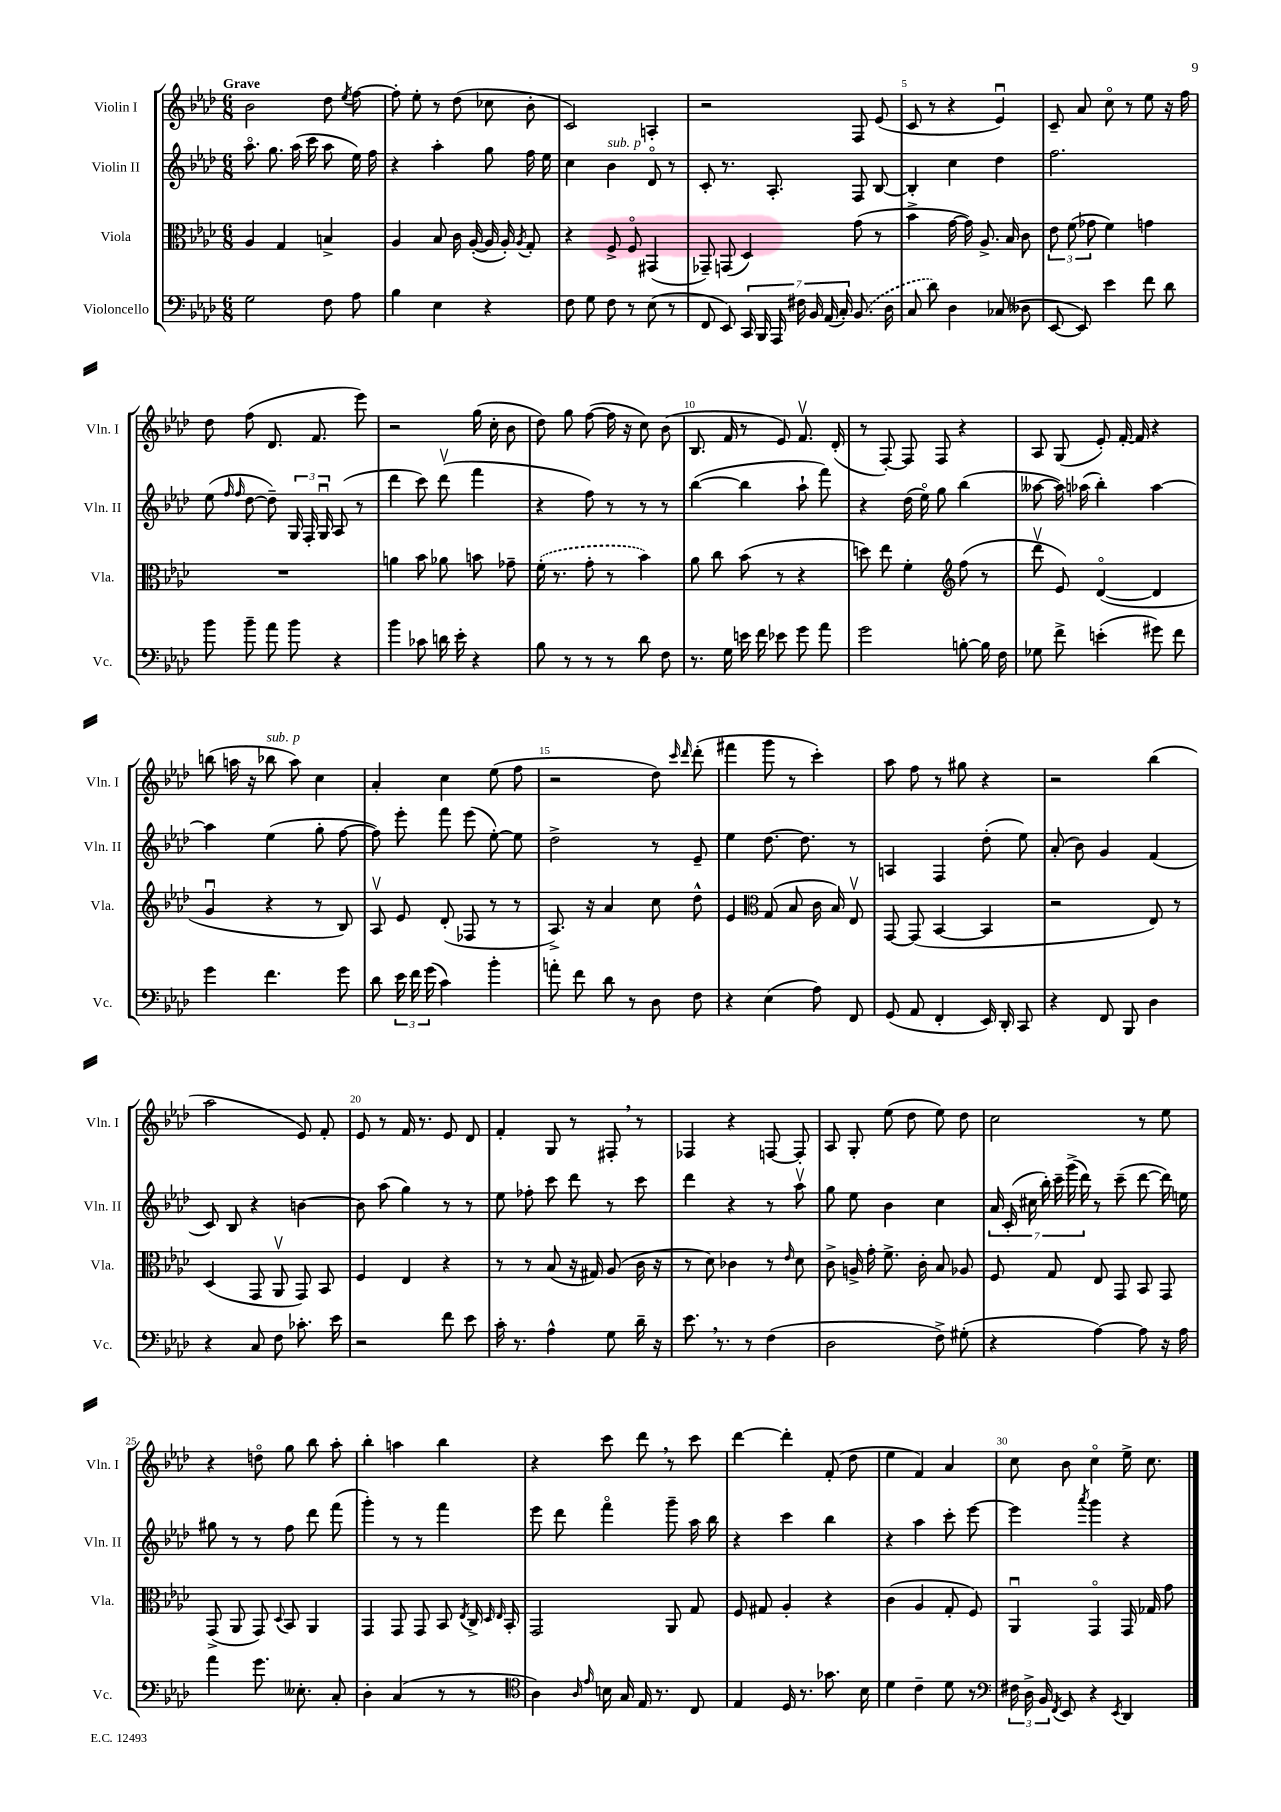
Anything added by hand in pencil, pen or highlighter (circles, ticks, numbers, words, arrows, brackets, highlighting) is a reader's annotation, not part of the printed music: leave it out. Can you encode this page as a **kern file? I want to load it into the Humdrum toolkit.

**kern	**kern	**kern	**kern
*staff4	*staff3	*staff2	*staff1
*clefF4	*clefC3	*clefG2	*clefG2
*k[b-e-a-d-]	*k[b-e-a-d-]	*k[b-e-a-d-]	*k[b-e-a-d-]
*M6/8	*M6/8	*M6/8	*M6/8
2G	4A-	8.aa-o	2b-
.	.	8.gg	.
.	4G	.	.
.	.	(16aa-	.
.	.	16ccc	.
8F	4B^	8aa-	8dd-
.	.	.	8qee-
8A-	.	16ee-)	[8ff
.	.	16ff	.
=	=	=	=
4B-	4A-	4r	8ff']
.	.	.	8ee-'
4E-	8B-	4aa-'	8r
.	16c	.	(8dd-
.	([16A-'	.	.
4r	16A-]	8gg	8cc-
.	16A-')	.	.
.	8qA-	.	.
.	8G'	16ff	8b-'
.	.	16ee-	.
=	=	=	=
8F	4r	4cc	2c)
8G	.	.	.
8F	8F^	4b-	.
8r	8Fo	.	.
(8E-	(4GG#	8d-o	4A'
8r	.	8r	.
=	=	=	=
8FF	8GG-~)	8c'	2r
8EE-)	(8GG	8.r	.
28CC	4D-)	.	.
28BBB-	.	.	.
.	.	8.A-'	.
28AAA-	.	.	.
28F#	.	.	.
28BB-	.	.	.
(28AA-	.	.	.
28C')	.	.	.
(8.BB-	(8g	8F	8F
.	8r	[8B-	(8e-
16D-	.	.	.
=	=	=	=
8C	4b-^	4B-']	8c
8d-)	.	.	8r
4D-	[16g	4cc	4r
.	16g])	.	.
.	8.A-^	.	.
(8C-	.	4dd-	4e-u)
.	16B-	.	.
8D--	8c	.	.
=	=	=	=
[8EE-	12e-	2.ff	8c~
.	(12f	.	.
8EE-])	.	.	8a-
.	12g-	.	.
4e-	4f)	.	8cco
.	.	.	8r
8f	4g	.	8ee-
8d-	.	.	16r
.	.	.	16ff
=	=	=	=
8b-	2.r	(8ee-	8dd-
.	.	16qqff	.
.	.	16qqff	.
8b-~	.	[8dd-	(8ff
8a-	.	8dd-~])	8.d-
8b-	.	24G	.
.	.	24F'	.
.	.	.	8.f
.	.	24Gu	.
4r	.	(8A-	.
.	.	8r	8eee-)
=	=	=	=
4b-	4a	4ddd-	2r
8c-	8b-	8ccc)	.
16d	8a-	(8ddd-v	.
16e-'	.	.	.
4r	8b	4fff	(16gg
.	.	.	16cc'
.	8g-~	.	8b-
=	=	=	=
8B-	(16f'	4r	8dd-)
.	8.r	.	.
8r	.	.	8gg
8r	8g'	8ff)	([8ff
8r	8r	8r	16ff]
.	.	.	16r
8d-	4b-)	8r	8cc)
8F	.	8r	(8b-
=	=	=	=
8.r	8a-	([4bb-	8.B-
.	8cc	.	.
16G	.	.	16f
16e	(8b-	4bb-]	8r
16f	.	.	.
8e-	8r	.	8e-)
8g	4r	8aa-`	8.fv
8a-	.	8fff)	.
.	.	.	(16d-'
=	=	=	=
2g	8dd)	4r	8r
.	8ee-	.	[8F')
.	4f'	(16dd-	8F]
.	.	16ee-o)	.
.	.	8gg	8F
*	*clefG2	*	*
[8B'	(8ff	(4bb-	4r
16B]	8r	.	.
16F	.	.	.
=	=	=	=
8G-	8ddd-v	[8aa--	8A-
8f^	8e-)	16aa--])	(8G
.	.	(16aa-	.
(4e'	([4d-o	4bb-')	8e-')
.	.	.	[16f'
.	.	.	16f]
8g#)	4d-]	[4aa-	4r
8f	.	.	.
=	=	=	=
4g	4gu	4aa-]	(8bb
.	.	.	16aa
.	.	.	16r
4.f	4r	(4ee-	8bb-
.	.	.	8aa)
.	8r	8gg'	4cc
8g	8B-)	[8ff	.
=	=	=	=
8d-	8A-v	8ff])	4a-'
24e-	8e-	8eee-'	.
24f	.	.	.
(24g	.	.	.
4c)	(8d-'	8fff	4cc
.	8F-	(8eee-	.
4b-'	8r	[8ee-')	(8ee-
.	8r	8ee-]	8ff
=	=	=	=
8a'	8.A-^)	2dd-^	2r
8f	.	.	.
.	16r	.	.
8d-	4a-	.	.
8r	.	.	.
8D-	8cc	8r	8dd-)
.	.	.	16qqccc
.	.	.	16qqddd-
8F	8dd-^^	8e-~	(8ddd-'
=	=	=	=
4r	4e-	4ee-	4fff#
*	*clefC3	*	*
(4E-	(8G	[8.dd-	8ggg
.	8B-	.	8r
.	.	8.dd-]	.
8A-)	16c	.	4ccc')
.	16B-)	.	.
8FF	8E-v	8r	.
=	=	=	=
(8GG	[8GG	4A	8aa-
8AA-	(8GG]	.	8ff
4FF'	[4BB-	4F	8r
.	.	.	8gg#
16EE-)	4BB-]	(8dd-'	4r
16DD-'	.	.	.
8CC	.	8ee-)	.
=	=	=	=
4r	2r	(8a-'	2r
.	.	8b-)	.
8FF	.	4g	.
8BBB-	.	.	.
4D-	8E-)	(4f	(4bb-
.	8r	.	.
=	=	=	=
4r	(4D-	8c)	2aa-
.	.	8B-	.
8C	8GG	4r	.
8F	8AA-v	.	.
8.c-'	8GG)	[4b	8e-)
.	8BB-	.	8f'
16e-	.	.	.
=	=	=	=
2r	4F	8b]	8e-
.	.	(8aa-	8r
.	4E-	4gg)	16f
.	.	.	8.r
8f	4r	8r	8e-
8e-	.	8r	8d-
=	=	=	=
16c'	8r	8ee-	4f'
8.r	.	.	.
.	8r	8ff-'	.
4A-^^	(8B-	8ccc	8G
.	16r	8ddd-	8r
.	16G#)	.	.
8G	(8A-	8r	8F#'
16d-~	16c	8ccc	8r
16r	16r	.	.
=	=	=	=
8.e-	8r	4ddd-	4F-
.	8d-)	.	.
8.r	.	.	.
.	4c-	4r	4r
8r	.	.	.
(4F	8r	8r	[8F
.	16qqe-	.	.
.	8d-	8aa-v	8F']
=	=	=	=
2D-	8c^	8gg	8A-
.	16A^	8ee-	8G'
.	16g'	.	.
.	8.f^	4b-	(8ee-
.	.	.	8dd-
.	16c'	.	.
8F^)	8B-	4cc	8ee-)
(8G#'	8A-	.	8dd-
=	=	=	=
4r	8F	28a-	2cc
.	.	(28c'	.
.	.	28cc#	.
.	.	28bb-')	.
.	8G	.	.
.	.	28ccc~	.
.	.	(28ggg^	.
.	.	28ddd-)	.
[4A-)	8E-	8r	.
.	8GG	(8ccc~	.
8A-]	8BB-	[8ddd-	8r
16r	8GG	16ddd-])	8ee-
16A-	.	16ee	.
=	=	=	=
4a-	(8GG^	8gg#	4r
.	8AA-	8r	.
8.g	8GG)	8r	8ddo
.	8qqD-	.	.
.	8BB-	8ff	8gg
8.E--'	.	.	.
.	4AA-	8ddd-	8bb-
8C'	.	(8fff	8aa-'
=	=	=	=
4D-'	4GG	4ggg')	4bb-'
(4C	8GG	8r	4aa
.	8GG	8r	.
8r	8BB-	4fff	4bb-
.	8qE-	.	.
8r	16C^	.	.
.	16qqD-	.	.
.	16qqE-	.	.
.	16BB-'	.	.
=	=	=	=
*clefC4	*	*	*
4A-)	2GG	8eee-	4r
.	.	8ddd-	.
16qqA-	.	.	.
16qqe-	.	.	.
16B	.	4fffo	8ccc
16G	.	.	.
16E-	.	.	8ddd-
8.r	.	.	.
.	8AA-	8ggg~	8r
8C	8G	16aa-	8ccc
.	.	16bb-	.
=	=	=	=
4E-	8F	4r	[4ddd-
.	8G#	.	.
16D-	4A-'	4ccc	4ddd-']
8.r	.	.	.
8.g-	4r	4bb-	(8f'
.	.	.	8dd-
16B-	.	.	.
=	=	=	=
4d-	(4c	4r	4ee-
4c~	4A-	4aa-	4f)
8d-	8G'	8ccc'	4a-
8r	8F)	[8eee-	.
=	=	=	=
*clefF4	*	*	*
24F#	4AA-u	4eee-]	8cc
24D-^	.	.	.
24BB-	.	.	.
8qFF	.	.	.
8EE-	.	.	8b-
.	.	8qaaa-	.
4r	4GGo	4ggg	4cco
8qEE-	.	.	.
4DD-	16GG	4r	16ee-^
.	16G-	.	8.cc
.	8g	.	.
==	==	==	==
*-	*-	*-	*-
